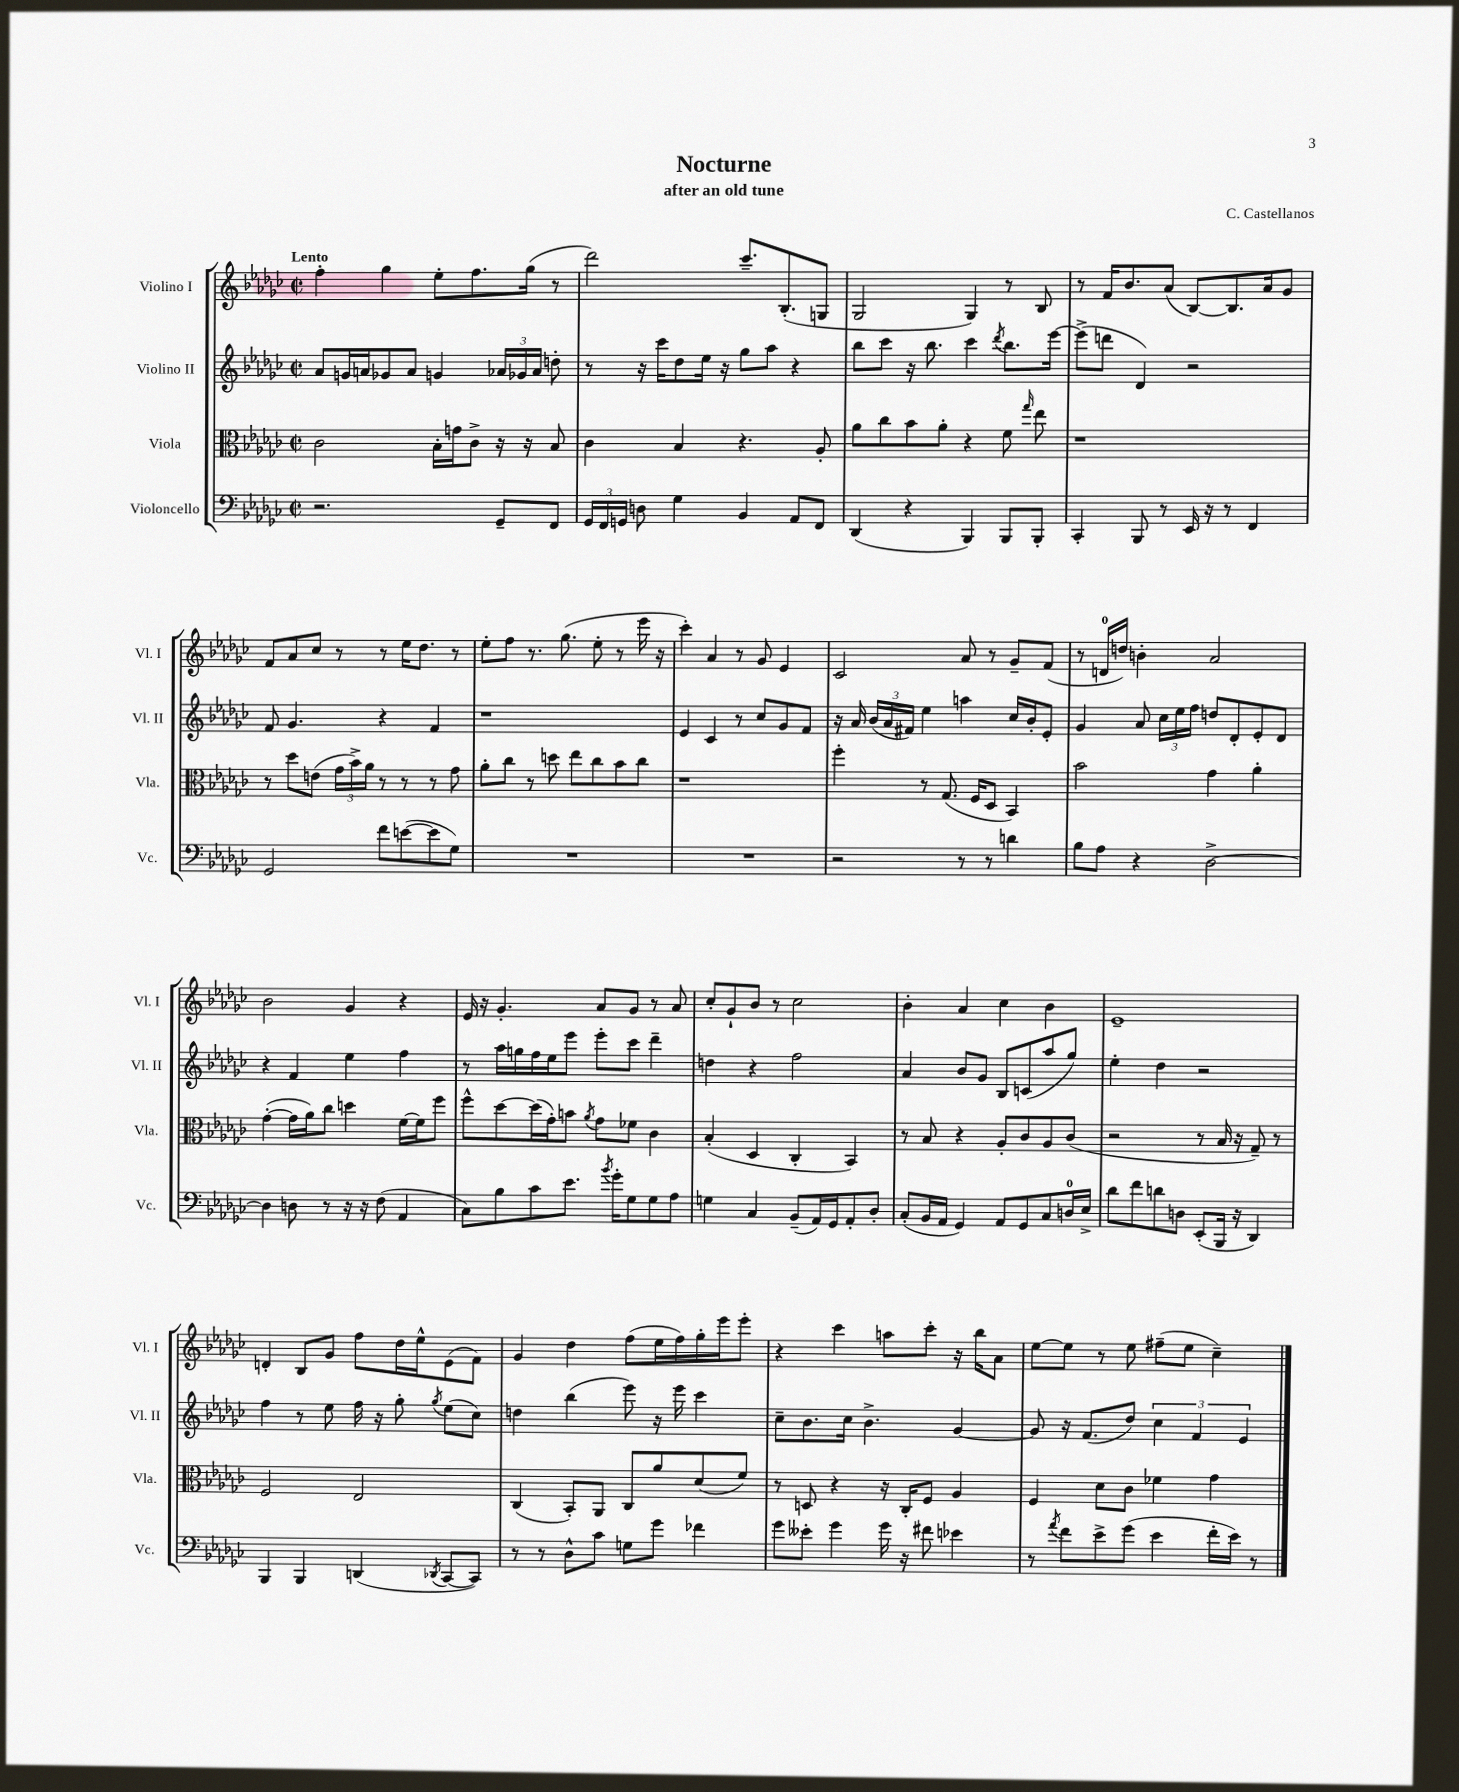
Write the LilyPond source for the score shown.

\header { title = "Nocturne" composer = "C. Castellanos" subtitle = "after an old tune" }
<<
\new StaffGroup <<
\new Staff = "s0" \with { instrumentName = "Violino I" shortInstrumentName = "Vl. I" } {
    \clef treble \key ges \major \defaultTimeSignature \time 2/2 \tempo "Lento"
    \autoBeamOff f''4-. ges''4 ees''8[-. f''8. ges''16]( r8 |
    des'''2) ces'''8.[-- bes8.-.( g8] |
    ges2 ges4) r8 bes8 |
    r8 f'16[ bes'8. aes'8]( bes8[~) bes8. aes'16 ges'8] |
    f'8[ aes'8 ces''8] r8 r8 ees''16[ des''8.] r8 |
    ees''8[-. f''8] r8. ges''8.( ees''8-. r8 ees'''16 r16 |
    ces'''4-.) aes'4 r8 ges'8 ees'4 |
    ces'2 aes'8 r8 ges'8[-- f'8]( |
    r8 d'16[-0 d''16]) b'4-. aes'2 |
    bes'2 ges'4 r4 |
    ees'16 r16 ges'4.-. aes'8[ ges'8] r8 aes'8 |
    ces''8[-. ges'8-! bes'8] r8 ces''2 |
    bes'4-. aes'4 ces''4 bes'4 |
    ees'1-- |
    d'4-. bes8[ ges'8] f''8[ des''16 ees''16-^ ees'8( f'8]) |
    ges'4 des''4 f''8[( ees''16 f''16) ges''16-. ees'''16 ees'''8]-. |
    r4 ces'''4 a''8[ ces'''8]-. r16 bes''16[ aes'8] |
    ees''8[~ ees''8] r8 ees''8 fis''8[--( ees''8] ces''4--) \bar "|." |
}
\new Staff = "s1" \with { instrumentName = "Violino II" shortInstrumentName = "Vl. II" } {
    \clef treble \key ges \major \defaultTimeSignature \time 2/2
    \autoBeamOff aes'8[ g'16 a'16 ges'8 a'8] g'4 \tuplet 3/2 { aes'16[ ges'16 aes'16] } d''8-. |
    r8 r16 ces'''16[ des''8 ees''16] r16 ges''8[ aes''8] r4 |
    bes''8[ ces'''8] r16 bes''8. ces'''4 \acciaccatura { des'''8 } bes''8.[ ees'''16]~ |
    ees'''8[->( d'''8] des'4) r2 |
    f'8 ges'4. r4 f'4 |
    r1 |
    ees'4 ces'4 r8 ces''8[ ges'8 f'8] |
    r16 aes'16 \tuplet 3/2 { bes'16[( aes'16 fis'16]) } ees''4 a''4 ces''16[ bes'16-. ees'8]-. |
    ges'4 aes'8 \tuplet 3/2 { ces''16[ ees''16 f''16] } d''8[ des'8-. ees'8-. des'8] |
    r4 f'4 ees''4 f''4 |
    r8 aes''16[ g''16 f''16 ees''16 ees'''8] ees'''8[-. ces'''8] des'''4-- |
    d''4 r4 f''2 |
    aes'4 bes'8[ ges'8] bes8[ c'8( aes''8 ges''8]) |
    ees''4-. des''4 r2 |
    f''4 r8 ees''8 f''16 r16 ges''8-. \acciaccatura { ges''8 } ees''8[( ces''8]) |
    d''4 bes''4( ees'''8) r16 ees'''16 ces'''4 |
    ces''8[-- bes'8. ces''16] bes'4.-> ges'4~ |
    ges'8 r16 f'8.[( des''8]) \tuplet 3/2 { ces''4 f'4 ees'4 } \bar "|." |
}
\new Staff = "s2" \with { instrumentName = "Viola" shortInstrumentName = "Vla." } {
    \clef alto \key ges \major \defaultTimeSignature \time 2/2
    \autoBeamOff ces'2 bes16[-. g'16 ces'8]-> r16 r16 bes8 |
    ces'4 bes4 r4. aes8-. |
    aes'8[ ces''8 bes'8 aes'8]-. r4 f'8 \grace { ges''16 } ees''8 |
    r1 |
    r8 des''8[ e'8]( \tuplet 3/2 { ges'16[ bes'16->) aes'16] } r8 r8 r8 ges'8 |
    aes'8[-. ces''8] r8 d''8 ees''8[ ces''8 bes'8 ces''8] |
    r1 |
    f''4-. r8 ges8.( f16[ des8] bes,4) |
    bes'2 ges'4 aes'4-. |
    ges'4~-.( ges'16[ aes'16) ces''8] d''4 f'16[~ f'16 f''8] |
    f''8[-^ des''8~ des''16( ges'16-.) b'8] \acciaccatura { aes'8 } ges'8[ fes'8] ces'4 |
    bes4-.( des4 ces4-. bes,4) |
    r8 bes8 r4 aes8[-. ces'8 aes8 ces'8]( |
    r2 r8 bes16 r16 ges8--) r8 |
    f2 ees2 |
    ces4( bes,8[-.) aes,8] ces8[ aes'8 des'8( f'8]) |
    r8 d8 r4 r16 ces16[-. f8] aes4 |
    f4 des'8[ ces'8] fes'4 ges'4 \bar "|." |
}
\new Staff = "s3" \with { instrumentName = "Violoncello" shortInstrumentName = "Vc." } {
    \clef bass \key ges \major \defaultTimeSignature \time 2/2
    \autoBeamOff r2. ges,8[-- f,8] |
    \tuplet 3/2 { ges,16[ f,16 g,16] } d8 ges4 bes,4 aes,8[ f,8] |
    des,4( r4 bes,,4) bes,,8[ bes,,8]-. |
    ces,4-. bes,,8 r8 ees,16 r16 r8 f,4 |
    ges,2 f'8[ e'8~( e'8 ges8]) |
    R1 |
    R1 |
    r2 r8 r8 d'4 |
    bes8[ aes8] r4 des2~-> |
    des4 d8 r8 r16 r16 f8( aes,4 |
    ces8[) bes8 ces'8 ees'8.] \acciaccatura { bes'8 } ges'16[-. ges8 ges8 aes8] |
    g4 ces4 bes,8[--( aes,16) ges,16 aes,8-. des8]-. |
    ces8[-.( bes,16 aes,16] ges,4) aes,8[ ges,8 ces8 d16-0 ees16]-> |
    des'8[ f'8 d'8 d8] ees,8[-.( bes,,16] r16 des,4) |
    bes,,4 bes,,4 d,4( \acciaccatura { des,8 } ces,8[~ ces,8]) |
    r8 r8 des8[-^ ces'8] g8[ ges'8] fes'4 |
    ges'8[ eeses'8]-. ges'4 ges'16 r16 fis'8 ees'4 |
    r8 \acciaccatura { aes'8 } f'8[ ees'8-> ges'8]( ees'4 f'16[-. ees'16]) r8 \bar "|." |
}
>>
>>
\layout { \context { \Score \remove "Bar_number_engraver" } }
